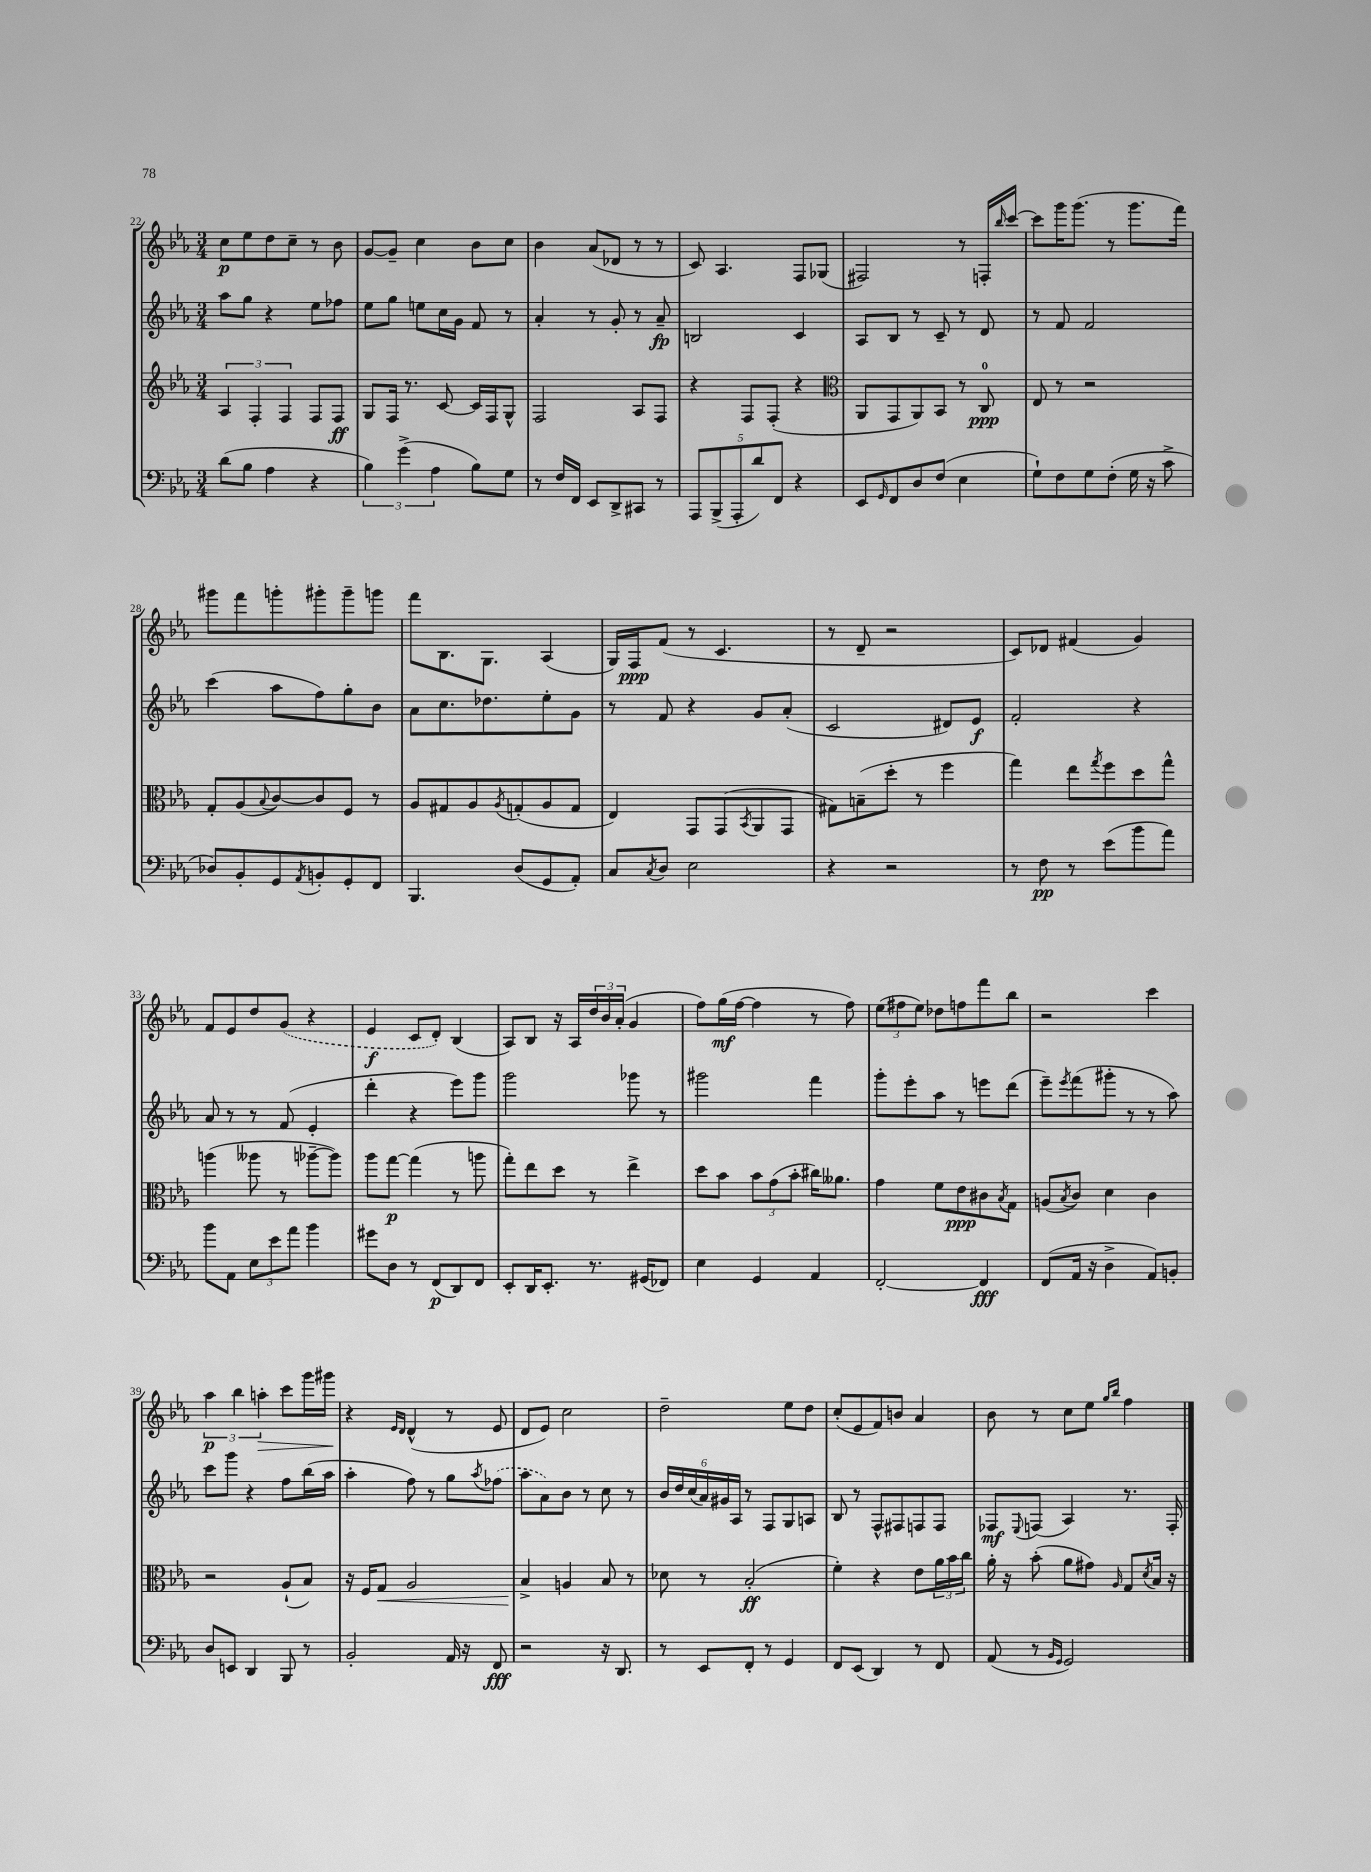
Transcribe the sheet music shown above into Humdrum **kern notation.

**kern	**kern	**kern	**kern
*staff4	*staff3	*staff2	*staff1
*clefF4	*clefG2	*clefG2	*clefG2
*k[b-e-a-]	*k[b-e-a-]	*k[b-e-a-]	*k[b-e-a-]
*M3/4	*M3/4	*M3/4	*M3/4
(8d	6A-	8aa-	8cc
8B-	.	8gg	8ee-
.	6F'	.	.
4A-	.	4r	8dd
.	6F	.	.
.	.	.	8cc~
4r	8F	8ee-	8r
.	8F	8ff-	8b-
=	=	=	=
6B-)	8G	8ee-	[8g
.	16F	8gg	8g~]
(6g^	.	.	.
.	8.r	.	.
.	.	8ee	4cc
6A-	.	.	.
.	[8c	16cc	.
.	.	16g	.
8B-)	16c]	8f	8b-
.	16F	.	.
8G	8G^^	8r	8cc
=	=	=	=
8r	2F	4a-'	4b-
16F	.	.	.
16FF	.	.	.
8EE-	.	8r	(8a-
8DD^	.	8g'	8d-
8CC#	8A-	8r	8r
8r	8F	8a-~	8r
=	=	=	=
10AAA-	4r	2B	8c)
(10BBB-^	.	.	.
.	.	.	4.A-
10AAA-'	.	.	.
.	8F	.	.
10d)	.	.	.
.	(8F'	.	.
10FF	.	.	.
4r	4r	4c	8F
.	.	.	(8G-
=	=	=	=
*	*clefC3	*	*
8EE-	8AA-	8A-	2F#)
16qqGG	.	.	.
8FF	8GG	8B-	.
8D	8AA-)	8r	.
(8F	8BB-	8c~	.
4E-	8r	8r	8r
.	8C	8d	16F'
.	.	.	16qqbb-
.	.	.	[16ccc
=	=	=	=
8G`)	8E-	8r	8ccc]
8F	8r	8f	16ggg
.	.	.	(8.ggg
8G	2r	2f	.
(8F'	.	.	8r
16G	.	.	8.ggg
16r	.	.	.
8c^	.	.	.
.	.	.	16fff)
=	=	=	=
8D-)	8G'	(4ccc	8ggg#
8BB-'	(8A-	.	8fff
.	8qqB-	.	.
8GG	[8c)	8aa-	8ggg'
8qAA-	.	.	.
8BB'	8c]	8ff)	8ggg#'
8GG'	8F	8gg'	8ggg#~
8FF	8r	8b-	8ggg
=	=	=	=
4.BBB-	8A-	8a-	8fff
.	8G#	8.cc	8.B-
.	8A-	.	.
.	.	8.dd-	8.G
.	8qA-	.	.
(8D	(8G'	.	.
8GG	8A-	8ee-'	(4A-
8AA-')	8G	8g	.
=	=	=	=
8C	4E-)	8r	16G)
.	.	.	16F
8qC	.	.	.
8D	.	8f	(8f
2E-	8GG	4r	8r
.	(8GG	.	4.c
.	8qBB-	.	.
.	8AA-	8g	.
.	8GG	(8a-'	.
=	=	=	=
4r	8G#)	2c	8r
.	(8B~	.	8d~
2r	8dd'	.	2r
.	8r	.	.
.	4ff	8d#)	.
.	.	8e-	.
=	=	=	=
8r	4gg)	2f'	8c)
8F	.	.	8d-
8r	8ee-	.	(4f#
.	8qgg	.	.
(8e-	8ff	.	.
8b-	8dd	4r	4g)
8a-)	8gg^^	.	.
=	=	=	=
8b-	(4aa	8a-	8f
8AA-	.	8r	8e-
12E-	8aa--	8r	8dd
12e-	.	.	.
.	8r	(8f	(8g
12a-	.	.	.
4b-	[8aa-~	4e-'	4r
.	8aa-])	.	.
=	=	=	=
8g#	8aa-	4ddd'	4e-
8D	[8gg	.	.
8r	(4gg]	4r	8c
(8FF	.	.	8d')
8DD)	8r	8eee-)	(4B-
8FF	8aa	8ggg	.
=	=	=	=
8EE-'	8gg')	2ggg	8A-)
16DD	8ee-	.	8B-
8.EE-'	.	.	.
.	8dd	.	16r
.	.	.	16A-
8.r	8r	.	24dd
.	.	.	24b-
.	.	.	(24a-'
.	4ee-^	8ggg-	4g
(16GG#	.	.	.
8FF-)	.	8r	.
=	=	=	=
4E-	8dd	2ggg#	8ff)
.	8b-	.	(16gg
.	.	.	[16ff
4GG	12b-	.	4ff]
.	(12g	.	.
.	12b-'	.	.
4AA-	16cc#)	4fff	8r
.	8.a--	.	.
.	.	.	8ff)
=	=	=	=
[2FF'	4g	8ggg'	(12ee-
.	.	.	12ff#
.	.	8eee-'	.
.	.	.	12ee-)
.	8f	8aa-	8dd-
.	8e-	8r	8ff
4FF]	8c#	8eee	8fff
.	8qB-	.	.
.	8G	(8ddd	8bb-
=	=	=	=
(8FF	(8A	8eee-~)	2r
.	8qB-	8qeee-	.
16AA-	8c)	(8fff	.
16r	.	.	.
4D^	4d	8ggg#'	.
.	.	8r	.
8AA-)	4c	8r	4ccc
8BB'	.	8aa-)	.
=	=	=	=
8D	2r	8ccc	6aa-
8EE	.	8ggg	.
.	.	.	6bb-
4DD	.	4r	.
.	.	.	6aa'
8BBB-	(8A-`	8ff	8ccc
8r	8B-)	(16bb-	16ggg
.	.	16aa-	16ggg#
=	=	=	=
2BB-'	16r	4aa-'	4r
.	16F	.	.
.	8G	.	.
.	.	.	16qqe-
.	.	.	16qqd
.	2A-	8ff)	(4d^^
.	.	8r	.
16AA-	.	8gg	8r
16r	.	.	.
.	.	8qaa-	.
8FF	.	(8ff-	8e-
=	=	=	=
2r	4B-^	8aa-	8d
.	.	8a-)	8e-)
.	4A	8b-	2cc
.	.	8r	.
16r	8B-	8cc	.
8.DD	.	.	.
.	8r	8r	.
=	=	=	=
8r	8d-	24b-	2dd~
.	.	24dd	.
.	.	(24cc	.
8EE-	8r	24a-)	.
.	.	24g#	.
.	.	24A-	.
8FF'	(2B-'	8r	.
8r	.	8F	.
4GG	.	8G	8ee-
.	.	8A	8dd
=	=	=	=
8FF	4f')	8B-	(8cc'
(8EE-	.	8r	8e-
4DD)	4r	8F^^	8f)
.	.	8F#	8b
8r	8e-	8F	4a-
8FF	24a-	8F	.
.	24b-	.	.
.	24cc	.	.
=	=	=	=
(8AA-	16a-'	8F-	8b-
.	16r	.	.
.	.	8qqE-	.
8r	(8b-'	(8F	8r
16qqBB-	.	.	.
16qqGG	.	.	.
2GG)	8a-	4A-)	8cc
.	8g#)	.	8ee-
.	.	.	16qqgg
.	16qqA-	.	16qqbb-
.	8G	8.r	4ff
.	8qd	.	.
.	16B-	.	.
.	16r	16F'	.
==	==	==	==
*-	*-	*-	*-
